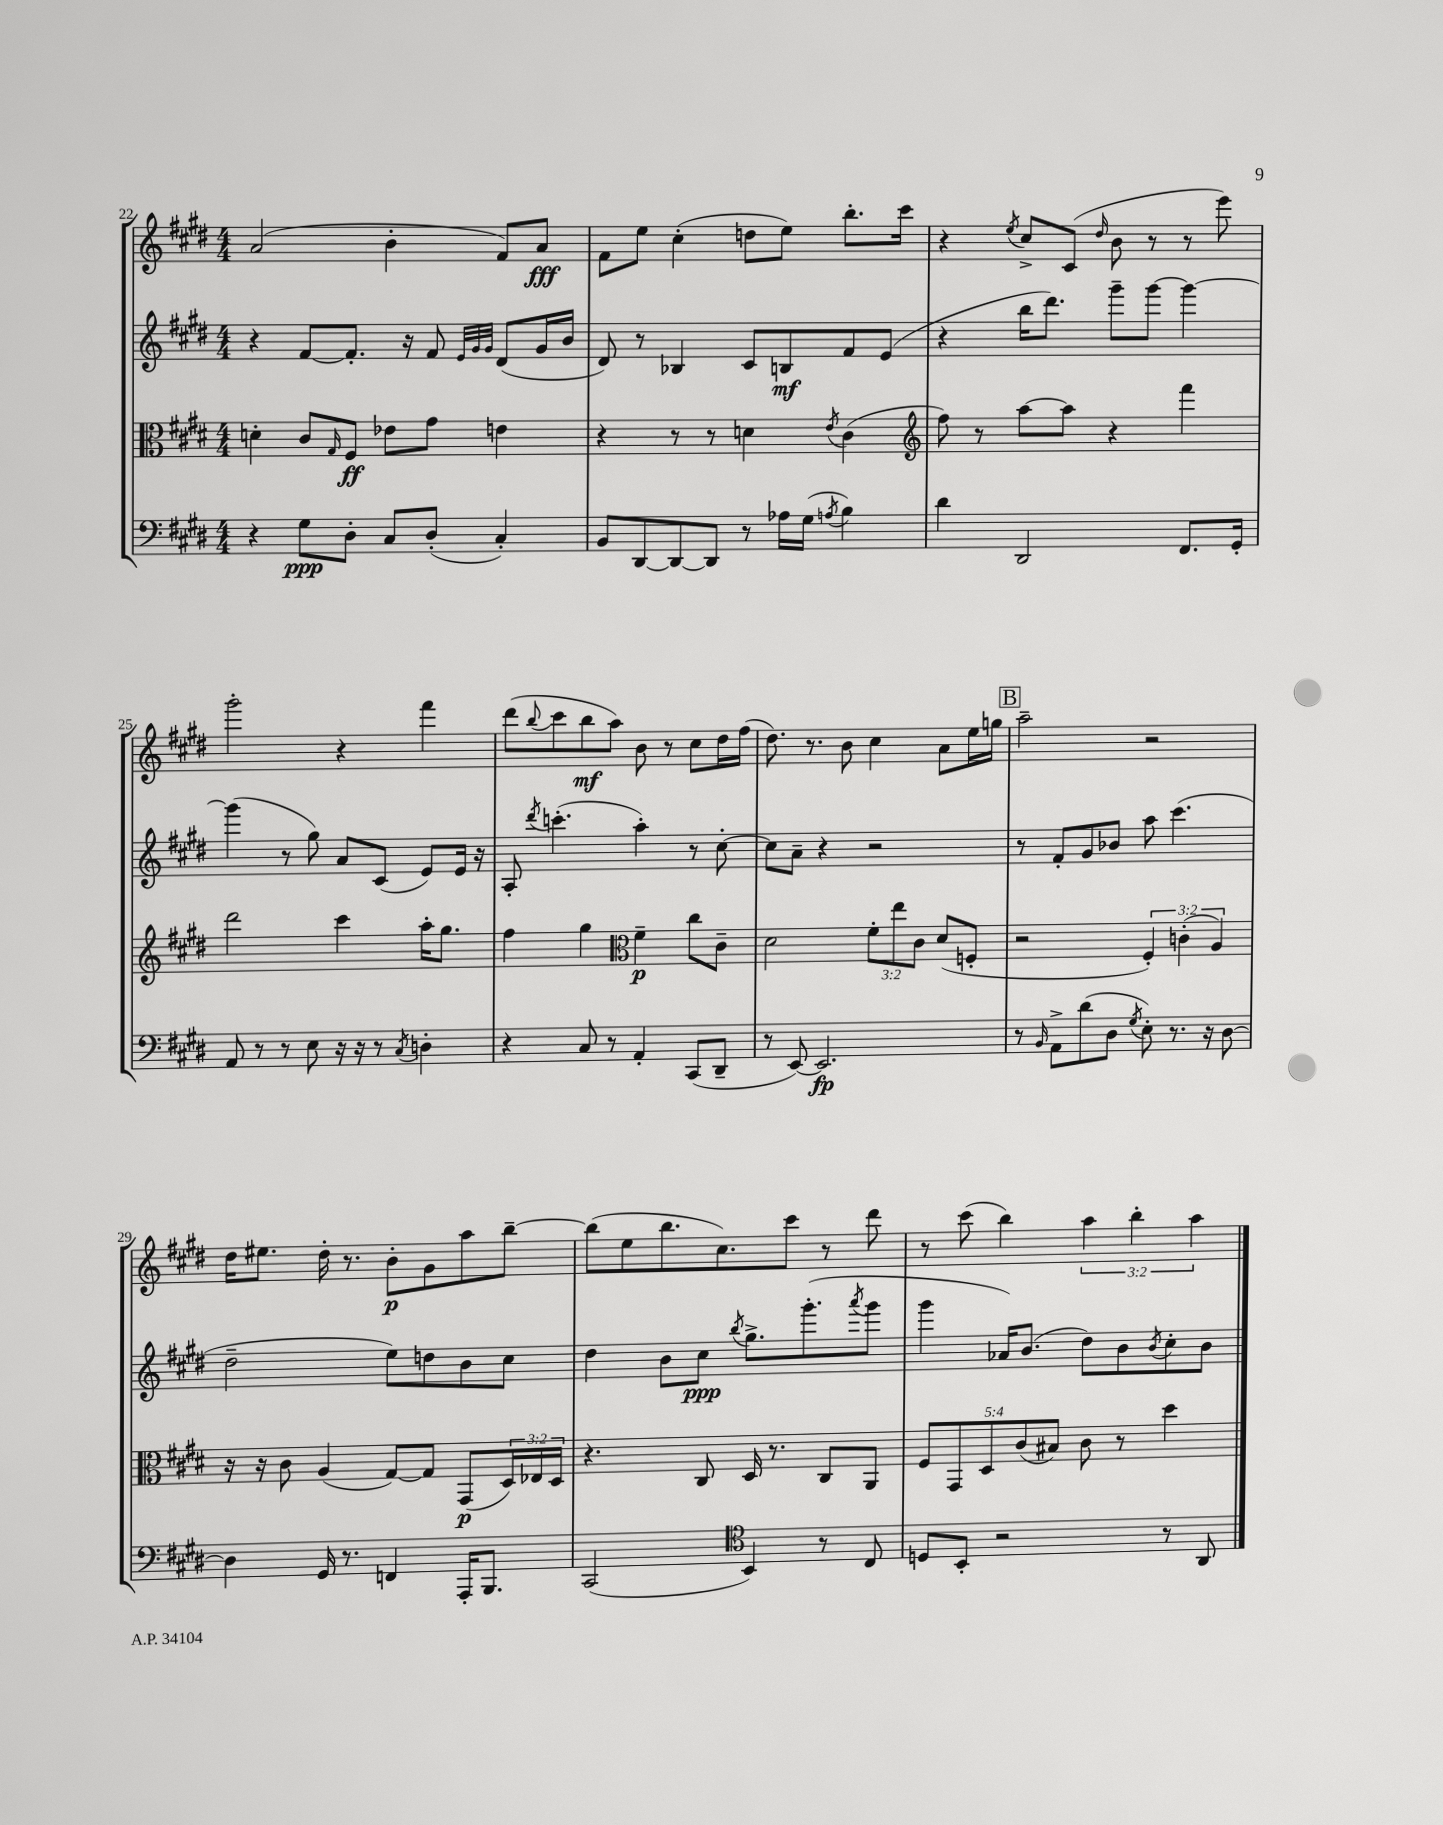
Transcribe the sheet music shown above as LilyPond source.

<<
\new StaffGroup <<
\new Staff = "s0" {
    \clef treble \key e \major \numericTimeSignature \time 4/4 \override Staff.TupletNumber.text = #tuplet-number::calc-fraction-text
    a'2( b'4-. fis'8) a'8\fff |
    fis'8 e''8 cis''4-.( d''8 e''8) b''8.-. cis'''16 |
    r4 \acciaccatura { e''8 } cis''8-> cis'8( \grace { dis''16 } b'8 r8 r8 e'''8) |
    gis'''2-. r4 fis'''4 |
    dis'''8( \appoggiatura { b''8 } cis'''8 b''8\mf a''8) b'8 r8 cis''8 dis''16 fis''16( |
    dis''8.) r8. b'8 cis''4 a'8 e''16 g''16 |
    \mark \markup { \box "B" } a''2-- r2 |
    dis''16 eis''8. dis''16-. r8. b'8-.\p gis'8 a''8 b''8~-- |
    b''8( e''8 b''8. cis''8.) cis'''8 r8 dis'''8 |
    r8 cis'''8( b''4) \tuplet 3/2 { a''4 b''4-. a''4 } \bar "|." |
}
\new Staff = "s1" {
    \clef treble \key e \major \numericTimeSignature \time 4/4
    r4 fis'8~ fis'8.-. r16 fis'8 \grace { e'32 gis'32 gis'32 } dis'8( gis'16 b'16 |
    dis'8) r8 bes4 cis'8 b8\mf fis'8 e'8( |
    r4 b''16 dis'''8.) gis'''8-- gis'''8~ gis'''4~ |
    gis'''4( r8 gis''8) a'8 cis'8( e'8) e'16 r16 |
    a8-. \acciaccatura { dis'''8 } c'''4.-.( a''4-.) r8 cis''8~-. |
    cis''8 a'8-- r4 r2 |
    \mark \markup { \box "B" } r8 fis'8-. gis'8 bes'8 a''8 cis'''4.( |
    dis''2-- e''8) d''8 b'8 cis''8 |
    dis''4 b'8 cis''8\ppp \acciaccatura { b''8 } gis''8.-> gis'''8.-.( \acciaccatura { a'''8 } gis'''8 |
    gis'''4 aes'16) b'8.( dis''8) b'8 \acciaccatura { b'8 } cis''8-. b'8 \bar "|." |
}
\new Staff = "s2" {
    \clef alto \key e \major \numericTimeSignature \time 4/4 \override Staff.TupletNumber.text = #tuplet-number::calc-fraction-text
    d'4-. cis'8 \grace { gis16 } fis8\ff ees'8 gis'8 e'4 |
    r4 r8 r8 d'4 \acciaccatura { e'8 } cis'4( |
    \clef treble fis''8) r8 a''8~ a''8 r4 fis'''4 |
    dis'''2 cis'''4 a''16-. gis''8. |
    fis''4 gis''4 \clef alto fis'4--\p cis''8 cis'8-- |
    dis'2 \tuplet 3/2 { fis'8-. e''8 cis'8 } dis'8( f8-. |
    \mark \markup { \box "B" } r2 \tuplet 3/2 { fis4-.) c'4-.( a4) } |
    r16 r16 cis'8 a4( gis8~) gis8 gis,8\p( \tuplet 3/2 { dis16) ees16 dis16 } |
    r4. cis8 dis16 r8. cis8 a,8 |
    \tuplet 5/4 { fis8 gis,8 dis8 cis'8( bis8) } cis'8 r8 dis''4 \bar "|." |
}
\new Staff = "s3" {
    \clef bass \key e \major \numericTimeSignature \time 4/4
    r4 gis8\ppp dis8-. cis8 dis8-.( cis4-.) |
    b,8 dis,8~ dis,8~ dis,8 r8 aes16 gis16( \acciaccatura { a8 } b4) |
    dis'4 dis,2 fis,8. gis,16-. |
    a,8 r8 r8 e8 r16 r16 r8 \acciaccatura { cis8 } d4-. |
    r4 cis8 r8 a,4-. cis,8( dis,8-- |
    r8 e,8~) e,2.\fp |
    \mark \markup { \box "B" } r8 \grace { b,16 } a,8-> dis'8( dis8 \acciaccatura { gis8 } e8-.) r8. r16 dis8~ |
    dis4 gis,16 r8. f,4 a,,16-. b,,8. |
    cis,2( \clef tenor b,4) r8 cis8 |
    d8 b,8-. r2 r8 a,8 \bar "|." |
}
>>
>>
\layout { \context { \Score currentBarNumber = #22 } }
